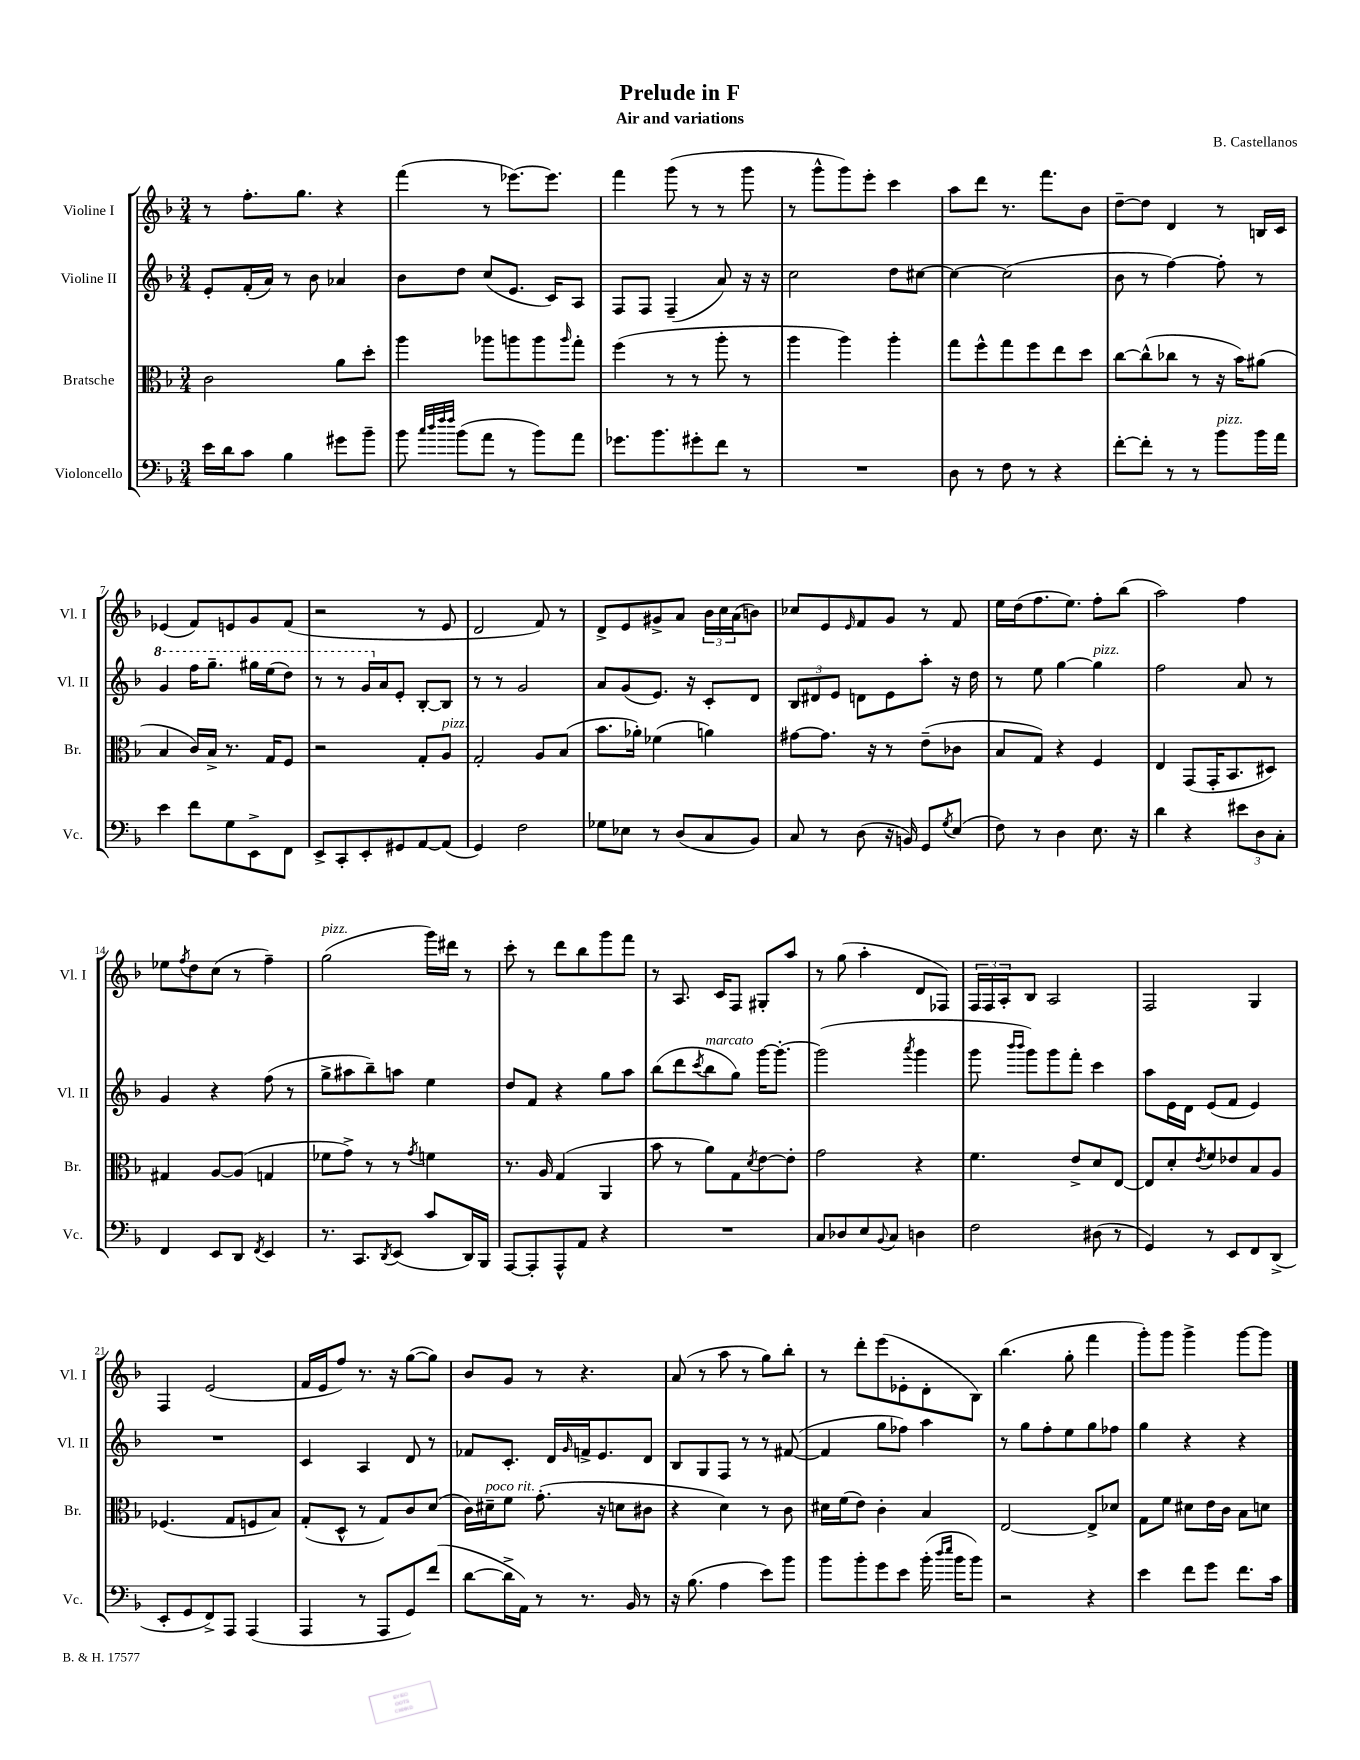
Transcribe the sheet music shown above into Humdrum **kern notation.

**kern	**kern	**kern	**kern
*staff4	*staff3	*staff2	*staff1
*clefF4	*clefC3	*clefG2	*clefG2
*k[b-]	*k[b-]	*k[b-]	*k[b-]
*M3/4	*M3/4	*M3/4	*M3/4
16e	2c	8e'	8r
16d	.	.	.
8c	.	(16f'	8.ff'
.	.	16a)	.
4B-	.	8r	.
.	.	.	8.gg
.	.	8b-	.
8g#	8a	4a-	4r
8b-~	8dd'	.	.
=	=	=	=
8b-	4aa	8b-	(4fff
32qqcc	.	.	.
32qqdd	.	.	.
32qqff	.	.	.
32qqff	.	.	.
(8b-	.	8dd	.
8a	8aa-	(8cc	8r
8r	8aa	8.e	[8.eee-)
8b-)	8aa	.	.
.	.	16c)	8.eee-]
.	16qqaa	.	.
8a	8gg'	8A	.
=	=	=	=
8.g-	(4ff	8F	4fff
.	.	8F	.
8.b-	.	.	.
.	8r	(4F~	(8ggg
8g#'	8r	.	8r
8f	8aa'	8a)	8r
8r	8r	16r	8ggg
.	.	16r	.
=	=	=	=
2.r	4aa	2cc	8r
.	.	.	8ggg^^
.	4aa)	.	8ggg)
.	.	.	8eee'
.	4aa'	8dd	4ccc
.	.	[8cc#	.
=	=	=	=
8D	8gg	4cc#_	8aa
8r	8ff^^	.	8ddd
8F	8gg	(2cc#]	8.r
8r	8ff	.	.
.	.	.	8.fff
4r	8ee	.	.
.	8dd	.	8b-
=	=	=	=
[8f'	[8cc	8b-	[8dd~
8f']	(8cc^^]	8r	8dd]
8r	8cc-	[4ff)	4d
8r	8r	.	.
8b-	16r	8ff']	8r
.	16b-)	.	.
16b-	(8a#	8r	16B
16a	.	.	16c
=	=	=	=
4e	4B-	4gg	(4e-
8f	16c)	16fff	8f)
.	16B-^	8.ggg~	.
8G	8.r	.	8e
8EE^	.	16ggg#	8g
.	16G	(16eee	.
8FF	8F	8ddd)	(8f
=	=	=	=
8EE^	2r	8r	2r
8CC'	.	8r	.
8EE'	.	16gg	.
.	.	16a	.
8GG#	.	8e'	.
[8AA	8G'	[8B-'	8r
(8AA]	8A	8B-]	8e
=	=	=	=
4GG)	2G'	8r	2d
.	.	8r	.
2F	.	2g	.
.	8A	.	8f)
.	(8B-	.	8r
=	=	=	=
8G-	8.b-	8a	8d^
8E-	.	(8g	8e
.	16a-')	.	.
8r	(4f-	8.e)	8g#^
(8D	.	.	8a
.	.	16r	.
8C	4a)	8c'	24b-
.	.	.	24cc
.	.	.	(24a
8BB-)	.	8d	8b)
=	=	=	=
8C	[8g#	12B-	8cc-
.	.	12d#	.
8r	8.g#]	.	8e
.	.	12e	.
.	.	.	16qqe
(8D	.	8d	8f
.	16r	.	.
16r	8r	8e	8g
16BB)	.	.	.
8GG	(8e~	8aa'	8r
8qG	.	.	.
(8E	8c-	16r	8f
.	.	16dd	.
=	=	=	=
8F)	8B-	8r	16ee
.	.	.	(16dd
8r	8G)	8ee	8.ff
4D	4r	[4gg	.
.	.	.	8.ee)
8.E	4F	4gg]	8ff'
.	.	.	(8bb-
16r	.	.	.
=	=	=	=
4d	4E	2ff	2aa)
4r	(8GG	.	.
.	16GG'	.	.
.	8.BB-	.	.
12e#	.	8a	4ff
12D	.	.	.
.	8D#)	8r	.
12C'	.	.	.
=	=	=	=
4FF	4G#	4g	8ee-
.	.	.	8qff
.	.	.	8dd
8EE	[8A	4r	(8cc
8DD	(8A]	.	8r
8qFF	.	.	.
4EE	4G	(8ff	4ff~)
.	.	8r	.
=	=	=	=
8.r	8f-	8gg^	(2gg
.	8g^)	8aa#	.
8.CC	.	.	.
.	8r	8bb-~)	.
8qDD	.	.	.
(8EE	8r	8aa	.
.	8qg	.	.
8c	4f	4ee	16ggg)
.	.	.	16ddd#
16DD)	.	.	8r
16BBB-	.	.	.
=	=	=	=
[8AAA	8.r	8dd	8ccc'
8AAA']	.	8f	8r
.	16A	.	.
8AAA^^	(4G	4r	8ddd
8AA	.	.	8bb-
4r	4AA	8gg	8ggg
.	.	8aa	8fff
=	=	=	=
2.r	8b-	(8bb-	8r
.	8r	8ddd	8.A
.	.	8qccc	.
.	8a)	8bb-	.
.	.	.	16c
.	8G	8gg)	8F
.	8qd	.	.
.	[8e	[16ggg	8G#'
.	.	8.ggg'_	.
.	8e']	.	8aa
=	=	=	=
8C	2g	(2ggg]	8r
8D-	.	.	(8gg
8E	.	.	4aa'
8qqBB-	.	.	.
8C	.	.	.
.	.	8qaaa	.
4D	4r	4ggg	8d
.	.	.	8F-)
=	=	=	=
2F	4.f	8ggg	24F
.	.	.	24F
.	.	.	24A'
.	.	16qqbbb-	.
.	.	16qqbbb-	.
.	.	8ggg)	8B-
.	.	8ggg	2A
.	8e^	8fff'	.
(8D#	8d	4ccc	.
8r	[8E	.	.
=	=	=	=
4GG)	8E]	8aa	2F
.	8d'	16e	.
.	.	16d	.
.	8qe	.	.
8r	8f	(8e	.
8EE	8e-	8f	.
8FF	8B-	4e)	4G
(8DD^	8A	.	.
=	=	=	=
8EE'	(4.F-	2.r	4F
8GG	.	.	.
8FF^)	.	.	(2e
8AAA	8G	.	.
(4AAA	8F	.	.
.	8B-)	.	.
=	=	=	=
4AAA	(8G'	4c	16f
.	.	.	16e
.	8D^^	.	8ff)
8r	8r	4A	8.r
8AAA	8G)	.	.
.	.	.	16r
8GG)	8c	8d	([8gg
(8f	(8d	8r	8gg])
=	=	=	=
[8d	16c)	8f-	8b-
.	16d#~	.	.
16d^]	8f	8.c'	8g
16AA)	.	.	.
8r	(8.g'	.	8r
.	.	16d	.
.	.	16qqg	.
8.r	.	16f^	4.r
.	16r	8.e	.
.	8d	.	.
16BB-	.	.	.
8r	8c#	8d	.
=	=	=	=
16r	4r	8B-	(8a
(8.B-	.	.	.
.	.	8G	8r
4A	4d)	8F	8aa
.	.	8r	8r
8e)	8r	8r	8gg)
8b-	8c	([8f#	8bb-'
=	=	=	=
8b-	16d#	4f#]	8r
.	(16f	.	.
8b-'	8e)	.	8ddd'
8g	4c'	8gg	(8eee
8e	.	8ff-)	8e-'
(16b-'	4B-	4aa	8d'
16qqdd	.	.	.
16qqee	.	.	.
16b-	.	.	.
8b-)	.	.	8B-)
=	=	=	=
2r	[2E	8r	(4.bb-
.	.	8gg	.
.	.	8ff'	.
.	.	8ee	8gg'
4r	8E^]	8gg	4fff
.	8d-	8ff-	.
=	=	=	=
4e	8G	4gg	8ggg')
.	8f	.	8ggg
8f	8d#	4r	4ggg^
8g	16e	.	.
.	16c	.	.
8.f	8B-	4r	[8ggg
.	8d	.	8ggg]
16c	.	.	.
==	==	==	==
*-	*-	*-	*-
